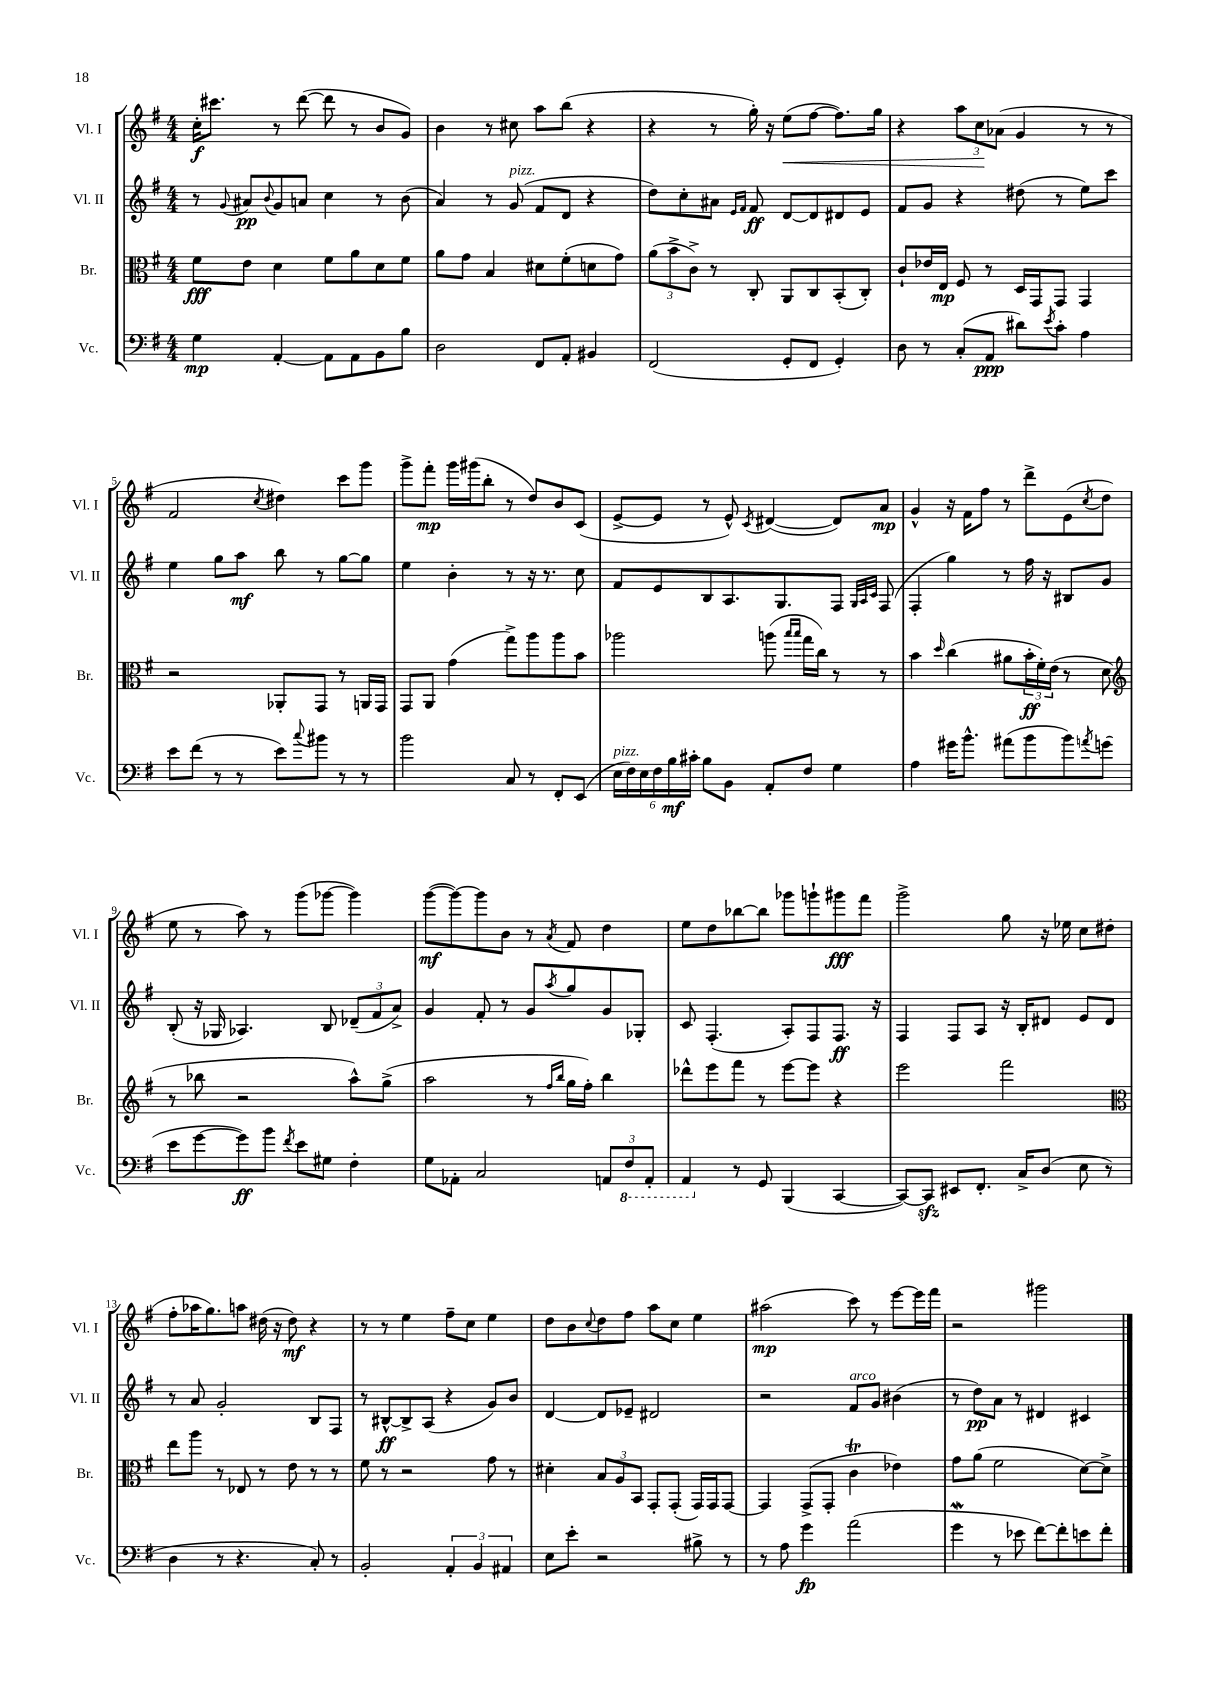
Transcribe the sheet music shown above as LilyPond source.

<<
\new StaffGroup <<
\new Staff = "s0" \with { instrumentName = "Vl. I" shortInstrumentName = "Vl. I" } {
    \clef treble \key g \major \numericTimeSignature \time 4/4
    c''16-.\f cis'''8. r8 d'''8~( d'''8 r8 b'8 g'8) |
    b'4 r8 cis''8 a''8 b''8( r4 |
    r4 r8 g''16-.) r16 e''8\<( fis''8~ fis''8.) g''16 |
    r4 \tuplet 3/2 { a''8 c''8\! aes'8( } g'4 r8 r8 |
    fis'2 \acciaccatura { c''8 } dis''4) c'''8 g'''8 |
    g'''8-> fis'''8-.\mp g'''16 gis'''16( b''8-. r8 d''8) b'8 c'8( |
    e'8~-> e'8 r8 e'8-^) \acciaccatura { c'8 } dis'4~( dis'8) a'8\mp |
    g'4-^ r16 fis'16 fis''8 r8 d'''8-> e'8( \acciaccatura { c''8 } d''8 |
    e''8 r8 a''8) r8 g'''8( ges'''8~ ges'''4) |
    g'''8~\mf( g'''8~) g'''8 b'8 r8 \acciaccatura { a'8 } fis'8 d''4 |
    e''8 d''8 bes''8~ bes''8 ges'''8 g'''8-! gis'''8\fff fis'''8 |
    g'''2-> g''8 r16 ees''16 c''8 dis''8( |
    fis''8-. aes''16 g''8.) a''8 dis''16( r16 dis''8\mf) r4 |
    r8 r8 e''4 fis''8-- c''8 e''4 |
    d''8 b'8 \appoggiatura { c''8 } d''8 fis''8 a''8 c''8 e''4 |
    ais''2\mp( c'''8) r8 e'''8~ e'''16 fis'''16 |
    r2 gis'''2 \bar "|." |
}
\new Staff = "s1" \with { instrumentName = "Vl. II" shortInstrumentName = "Vl. II" } {
    \clef treble \key g \major \numericTimeSignature \time 4/4
    r8 \appoggiatura { g'8 } ais'8\pp \appoggiatura { b'8 } g'8 a'8 c''4 r8 b'8( |
    a'4) r8 g'8^\markup { \italic "pizz." }( fis'8 d'8 r4 |
    d''8) c''8-. ais'8 \grace { e'16 fis'16 } fis'8\ff d'8~ d'8 dis'8 e'8 |
    fis'8 g'8 r4 dis''8( r8 e''8) c'''8 |
    e''4 g''8 a''8\mf b''8 r8 g''8~ g''8 |
    e''4 b'4-. r8 r16 r8. c''8 |
    fis'8 e'8 b8 a8. g8. fis8 \grace { g32 a32 c'32 } fis8( |
    fis4-. g''4) r8 fis''16 r16 bis8 g'8 |
    b8-.( r16 ges16 aes4.) b8 \tuplet 3/2 { des'8--( fis'8 a'8->) } |
    g'4 fis'8-. r8 g'8 \acciaccatura { a''8 } g''8 g'8 ges8-. |
    c'8 fis4.-.( a8-.) fis8 fis8.\ff r16 |
    fis4 fis8 a8 r16 b16-. dis'8 e'8 dis'8 |
    r8 a'8 g'2-. b8 fis8 |
    r8 bis8~-^\ff bis8-> a8( r4 g'8) b'8 |
    d'4~ d'8 ees'8-- dis'2 |
    r2 fis'8^\markup { \italic "arco" } g'8 bis'4( |
    r8 d''8\pp) a'8 r8 dis'4 cis'4 \bar "|." |
}
\new Staff = "s2" \with { instrumentName = "Br." shortInstrumentName = "Br." } {
    \clef alto \key g \major \numericTimeSignature \time 4/4
    fis'8\fff e'8 d'4 fis'8 a'8 d'8 fis'8 |
    a'8 g'8 b4 dis'8 fis'8-.( d'8 g'8) |
    \tuplet 3/2 { a'8( b'8-> c'8->) } r8 c8-. a,8 c8 b,8-.( c8-.) |
    c'8-! ees'16 e16\mp fis8 r8 d16 g,16 g,8 g,4 |
    r2 aes,8-. g,8 r8 a,16 g,16 |
    g,8 a,8 g'4( g''8->) a''8 a''8 b'8 |
    aes''2 a''8( \grace { b''16 b''16 } g''16 c''16) r8 r8 |
    b'4 \grace { d''16 } c''4( ais'8 \tuplet 3/2 { b'16-.\ff fis'16-.) e'16( } r8 d'8 |
    \clef treble r8 bes''8 r2 a''8-^) g''8->( |
    a''2 r8 \grace { fis''16 b''16 } g''16 fis''16-.) b''4 |
    des'''8-^ e'''8 fis'''8 r8 e'''8~ e'''8 r4 |
    e'''2 fis'''2 |
    \clef alto e''8 a''8 r8 ees8 r8 e'8 r8 r8 |
    fis'8 r8 r2 g'8 r8 |
    dis'4-. \tuplet 3/2 { b8 a8 b,8 } g,8-. g,8-.( g,16) g,16 g,8~ |
    g,4 g,8->( g,8-. c'4\trill ees'4) |
    g'8 a'8( fis'2 d'8~) d'8-> \bar "|." |
}
\new Staff = "s3" \with { instrumentName = "Vc." shortInstrumentName = "Vc." } {
    \clef bass \key g \major \numericTimeSignature \time 4/4
    g4\mp a,4~-. a,8 a,8 b,8 b8 |
    d2 fis,8 a,8-. bis,4 |
    fis,2( g,8-. fis,8 g,4-.) |
    d8 r8 c8-.( a,8\ppp dis'8) \acciaccatura { e'8 } c'8-. a4 |
    e'8 fis'8( r8 r8 e'8) \appoggiatura { c''8 } bis'8 r8 r8 |
    b'2 c8 r8 fis,8-. e,8( |
    \tuplet 6/4 { e16^\markup { \italic "pizz." } fis16) e16 fis16 b16\mf cis'16-. } b8 b,8 a,8-. fis8 g4 |
    a4 gis'16 b'8.-^ ais'8( b'8 b'8) \acciaccatura { a'8 } g'8( |
    e'8 g'8~ g'8\ff) b'8 \acciaccatura { fis'8 } e'8 gis8 fis4-. |
    g8 aes,8-. c2 \tuplet 3/2 { a,8 \ottava #-1 fis,8 a,,8-. } |
    a,,4 \ottava #0 r8 g,8 b,,4( c,4~ |
    c,8~) c,8\sfz eis,8 fis,8.-. c16-> d8( e8 r8 |
    d4 r8 r4. c8-.) r8 |
    b,2-. \tuplet 3/2 { a,4-. b,4 ais,4 } |
    e8 e'8-. r2 bis8-> r8 |
    r8 a8 g'4\fp a'2( |
    g'4\mordent r8 ees'8 fis'8~) fis'8-. e'8 fis'8-. \bar "|." |
}
>>
>>
